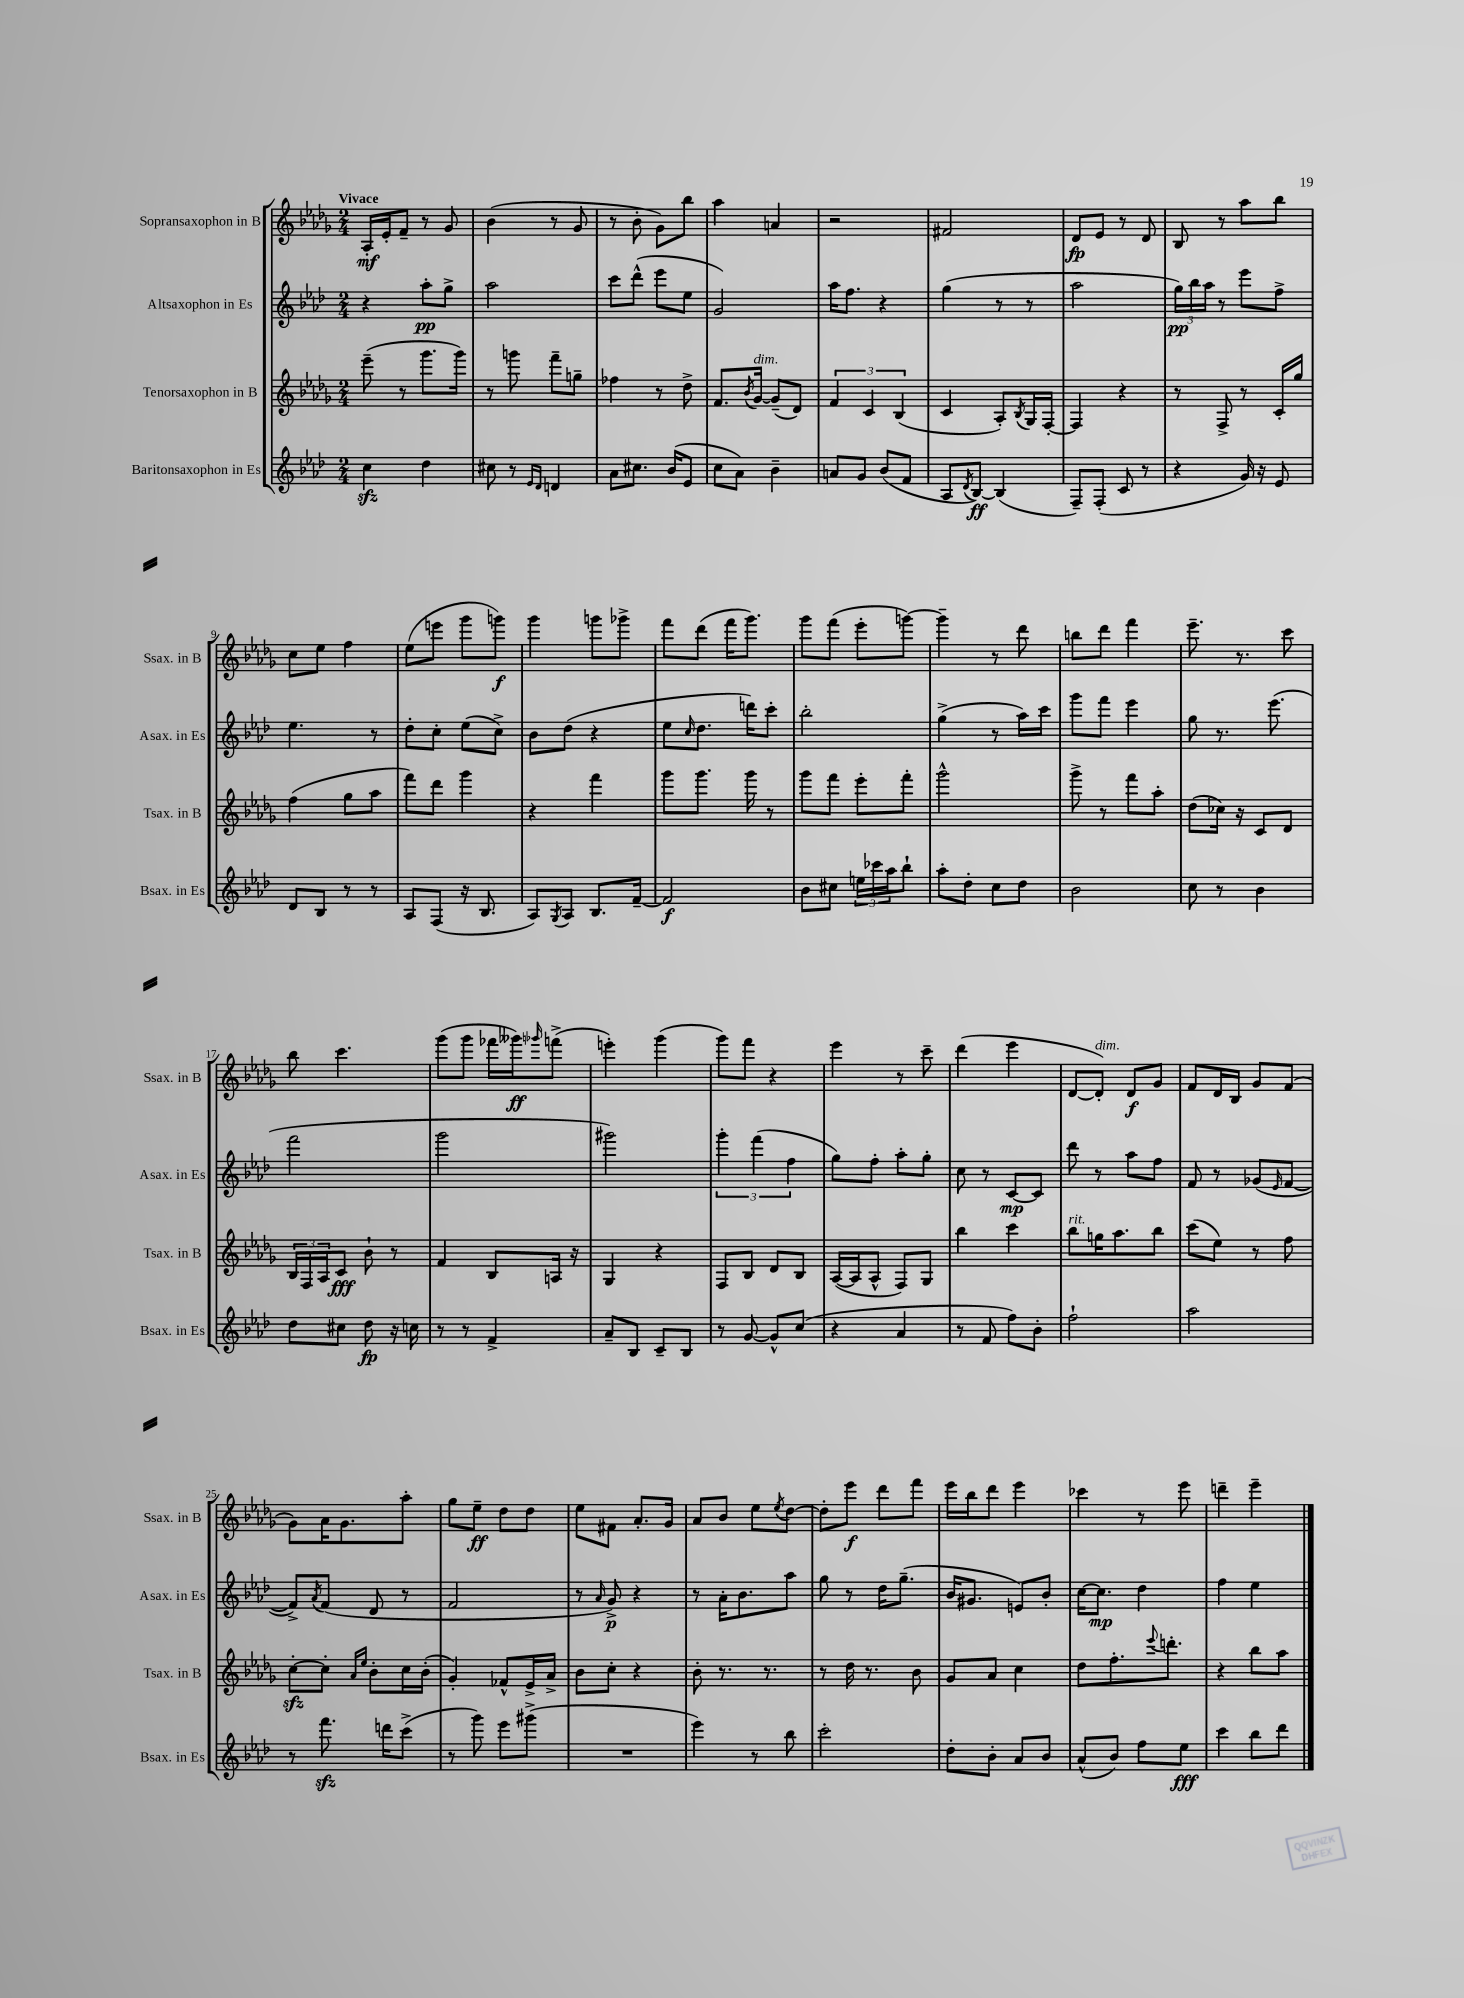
<<
\new StaffGroup <<
\new Staff = "s0" \with { instrumentName = "Sopransaxophon in B" shortInstrumentName = "Ssax. in B" } {
    \clef treble \key des \major \numericTimeSignature \time 2/4 \tempo "Vivace"
    aes16-.\mf ees'16-. f'8-- r8 ges'8 |
    bes'4( r8 ges'8 |
    r8 bes'8-. ges'8) bes''8 |
    aes''4 a'4 |
    r2 |
    fis'2 |
    des'8\fp ees'8 r8 des'8 |
    bes8 r8 aes''8 bes''8 |
    c''8 ees''8 f''4 |
    ees''8( e'''8 ges'''8 g'''8\f) |
    ges'''4 g'''8 ges'''8-> |
    f'''8 des'''8( f'''16 ges'''8.) |
    ges'''8 f'''8( ees'''8-. g'''8~) |
    g'''4-- r8 des'''8 |
    b''8 des'''8 f'''4 |
    ees'''8.-- r8. c'''8 |
    bes''8 c'''4. |
    ges'''8( ges'''8 fes'''16 geses'''16\ff) \grace { ges'''16 } f'''8->( |
    e'''4-.) ges'''4( |
    ges'''8) f'''8 r4 |
    ees'''4 r8 c'''8-- |
    des'''4( ees'''4 |
    des'8~ des'8-.^\markup { \italic "dim." }) des'8\f ges'8 |
    f'8 des'16 bes16 ges'8 f'8( |
    ges'8) aes'16 ges'8. aes''8-. |
    ges''8 ees''8--\ff des''8 des''8 |
    ees''8 fis'8 aes'8.-. ges'16 |
    aes'8 bes'8 ees''8 \acciaccatura { ees''8 } des''8~ |
    des''8-. ees'''8\f des'''8 f'''8 |
    ees'''16 bes''16 des'''8 ees'''4 |
    ces'''4 r8 ees'''8 |
    d'''4-- ees'''4-- \bar "|." |
}
\new Staff = "s1" \with { instrumentName = "Altsaxophon in Es" shortInstrumentName = "Asax. in Es" } {
    \clef treble \key aes \major \numericTimeSignature \time 2/4
    r4 aes''8-.\pp g''8-> |
    aes''2 |
    c'''8 des'''8-^( ees'''8 ees''8 |
    g'2) |
    aes''16 f''8. r4 |
    g''4( r8 r8 |
    aes''2 |
    \tuplet 3/2 { g''16\pp) bes''16 aes''16 } r8 ees'''8 f''8-> |
    ees''4. r8 |
    des''8-. c''8-. ees''8( c''8->) |
    bes'8 des''8( r4 |
    ees''8 \grace { c''16 } des''8. d'''16) c'''8-. |
    bes''2-. |
    g''4->( r8 aes''16) c'''16 |
    g'''8 f'''8 ees'''4 |
    g''8 r8. ees'''8.( |
    f'''2 |
    g'''2 |
    gis'''2) |
    \tuplet 3/2 { g'''4-. f'''4( f''4 } |
    g''8) f''8-. aes''8-. g''8-. |
    c''8 r8 c'8~\mp c'8 |
    des'''8 r8 aes''8 f''8 |
    f'8 r8 ges'8( \grace { ees'16 } f'8~ |
    f'8->) \acciaccatura { aes'8 } f'8( des'8 r8 |
    f'2 |
    r8 \grace { aes'16 } g'8->\p) r4 |
    r8 aes'16-. bes'8. aes''8 |
    g''8 r8 des''16 g''8.--( |
    bes'16 gis'8. e'8) bes'8-. |
    c''16~ c''8.\mp des''4 |
    f''4 ees''4 \bar "|." |
}
\new Staff = "s2" \with { instrumentName = "Tenorsaxophon in B" shortInstrumentName = "Tsax. in B" } {
    \clef treble \key des \major \numericTimeSignature \time 2/4
    ees'''8--( r8 ges'''8. ges'''16) |
    r8 g'''8 f'''8-- g''8-- |
    fes''4 r8 des''8-> |
    f'8. \acciaccatura { bes'8 } ges'16~^\markup { \italic "dim." } ges'8--( des'8) |
    \tuplet 3/2 { f'4 c'4 bes4( } |
    c'4 aes8-.) \acciaccatura { bes8 } ges16 f16~-. |
    f4 r4 |
    r8 f8-> r8 c'16-. ges''16 |
    f''4( ges''8 aes''8 |
    f'''8) des'''8 ges'''4 |
    r4 f'''4 |
    ges'''8 ges'''8. ges'''16 r8 |
    ges'''8 f'''8 ees'''8-. f'''8-. |
    ges'''2-^ |
    ges'''8-> r8 f'''8 aes''8-. |
    des''8( ces''16) r16 c'8 des'8 |
    \tuplet 3/2 { bes16 f16 aes16 } c'8\fff bes'8-! r8 |
    f'4 bes8 a16 r16 |
    ges4 r4 |
    f8 bes8 des'8 bes8 |
    aes16~( aes16 aes8-^ f8) ges8 |
    bes''4 c'''4 |
    bes''8^\markup { \italic "rit." } g''16 aes''8. bes''8 |
    c'''8( ees''8) r8 f''8 |
    c''8~-.\sfz c''8-. \grace { aes'16 ees''16 } bes'8-. c''16 bes'16-.( |
    ges'4-.) fes'8-^ ees'16-> aes'16-> |
    bes'8 c''8-. r4 |
    bes'8-. r8. r8. |
    r8 des''16 r8. bes'8 |
    ges'8 aes'8 c''4 |
    des''8 f''8.-. \appoggiatura { ees'''8 } d'''8.-. |
    r4 bes''8 aes''8 \bar "|." |
}
\new Staff = "s3" \with { instrumentName = "Baritonsaxophon in Es" shortInstrumentName = "Bsax. in Es" } {
    \clef treble \key aes \major \numericTimeSignature \time 2/4
    c''4\sfz des''4 |
    cis''8 r8 \grace { ees'16 des'16 } d'4 |
    aes'8 cis''8. bes'16( ees'8 |
    c''8 aes'8) bes'4-- |
    a'8 g'8 bes'8( f'8 |
    aes8 \acciaccatura { des'8 } bes8~\ff) bes4( |
    f8--) f8-.( c'8 r8 |
    r4 g'16) r16 ees'8 |
    des'8 bes8 r8 r8 |
    aes8 f8( r16 bes8. |
    aes8) \acciaccatura { g8 } aes8 bes8. f'16~-- |
    f'2\f |
    bes'8 cis''8 \tuplet 3/2 { e''16 ces'''16 aes''16 } bes''8-! |
    aes''8-. des''8-. c''8 des''8 |
    bes'2 |
    c''8 r8 bes'4 |
    des''8 cis''8 des''8\fp r16 c''16 |
    r8 r8 f'4-> |
    aes'8-- bes8 c'8-- bes8 |
    r8 g'8~ g'8-^ c''8( |
    r4 aes'4 |
    r8 f'8 f''8) bes'8-. |
    f''2-! |
    aes''2 |
    r8 f'''8.\sfz d'''16 c'''8->( |
    r8 g'''8) ees'''8 gis'''8->( |
    R2 |
    ees'''4) r8 bes''8 |
    c'''2-. |
    des''8-. bes'8-. aes'8 bes'8 |
    aes'8-^( bes'8) f''8 ees''8\fff |
    c'''4 bes''8 des'''8 \bar "|." |
}
>>
>>
